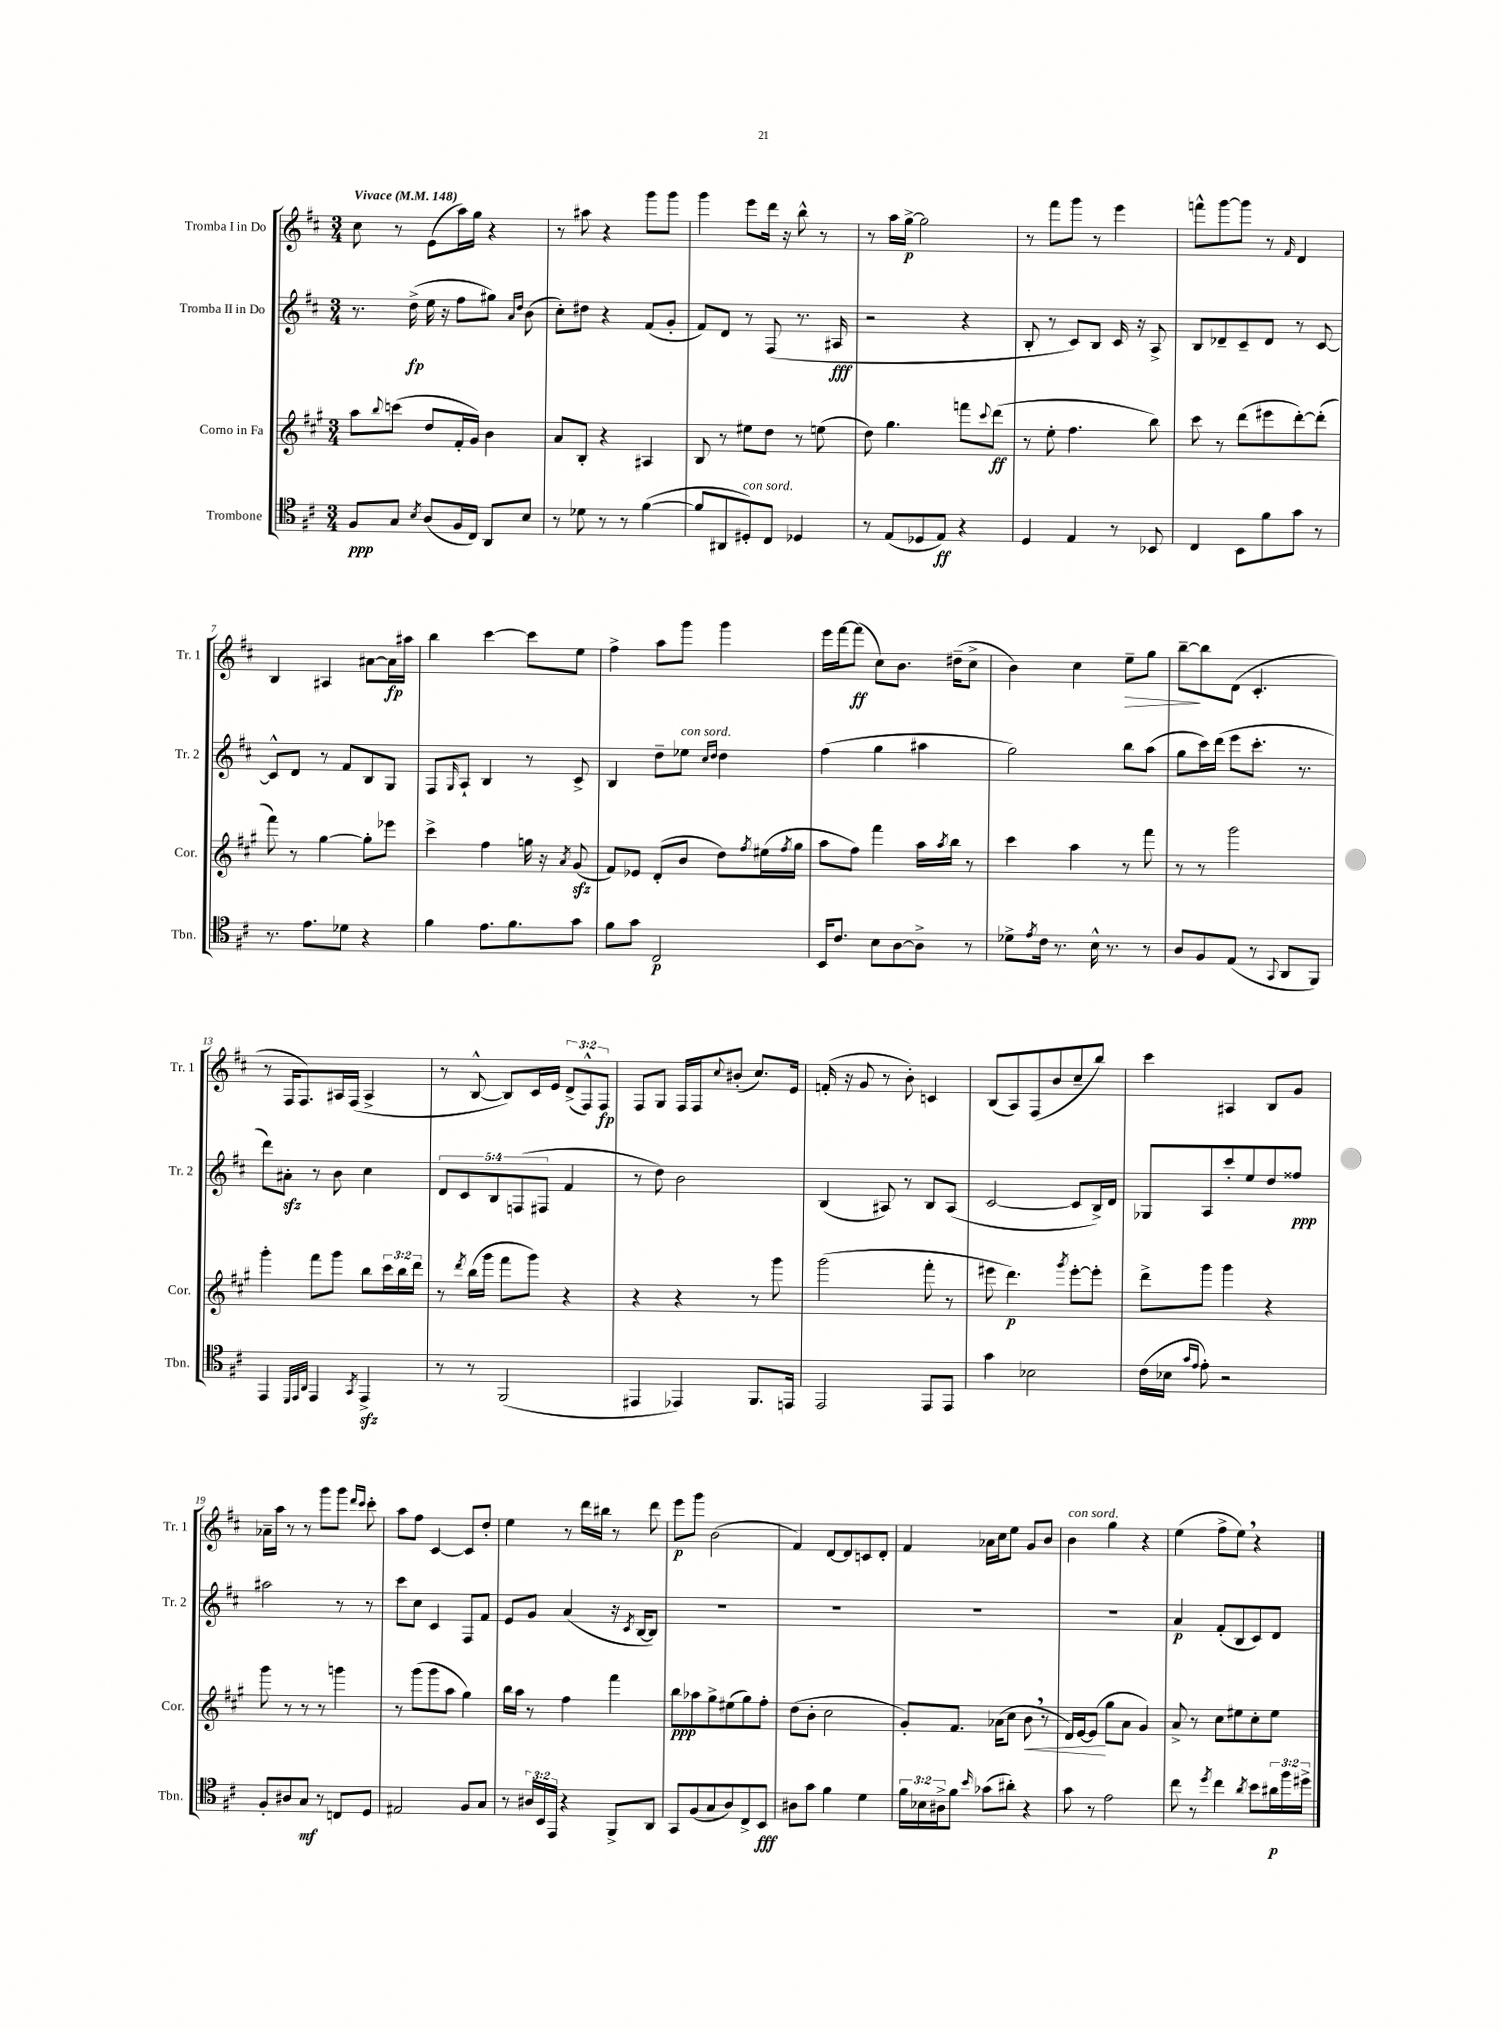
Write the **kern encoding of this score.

**kern	**dynam	**kern	**dynam	**kern	**dynam	**kern	**dynam
*part4	*part4	*part3	*part3	*part2	*part2	*part1	*part1
*staff4	*staff4	*staff3	*staff3	*staff2	*staff2	*staff1	*staff1
*I"Trombone	*	*I"Corno in Fa	*	*I"Tromba II in Do	*	*I"Tromba I in Do	*
*I'Tbn.	*	*I'Cor.	*	*I'Tr. 2	*	*I'Tr. 1	*
*clefC4	*	*clefG2	*	*clefG2	*	*clefG2	*
*k[f#c#]	*	*k[f#c#g#]	*	*k[f#c#]	*	*k[f#c#]	*
*M3/4	*	*M3/4	*	*M3/4	*	*M3/4	*
*MM148	*	*MM148	*	*MM148	*	*MM148	*
=1	=1	=1	=1	=1	=1	=1	=1
!	!	!	!	!	!	!LO:TX:a:B:t=Vivace	!
8F#/L	ppp	8aa\L	.	8.r	.	8cc#\	.
.	.	8qqbb/	.	.	.	.	.
8G/J	.	(8cccn\J	.	.	.	8r	.
.	.	.	.	(16dd^\	fp	.	.
8qB/	.	.	.	.	.	.	.
(8A/L	.	8dd/L	.	16ee\	.	(8e\L	.
.	.	.	.	16r	.	.	.
16F#/L	.	16f#'/L	.	8ff#\L	.	16aa\L)	.
16C#/JJ)	.	16g#/JJ)	.	.	.	16gg\JJ	.
8AA/L	.	4b\	.	8gg#X\J)	.	4r	.
.	.	.	.	16qqa/LL	.	.	.
.	.	.	.	16qqdd/JJ	.	.	.
8B/J	.	.	.	(8b\	.	.	.
=2	=2	=2	=2	=2	=2	=2	=2
8r	.	8a/L	.	8cc#'\L)	.	8r	.
8d-X\	.	8B'/J	.	8dd#X\J	.	8aa#X\	.
8r	.	4r	.	4r	.	4r	.
8r	.	.	.	.	.	.	.
([4f#\	.	4A#X/	.	(8f#/L	.	8ggg\L	.
.	.	.	.	8g'/J	.	8ggg\J	.
=3	=3	=3	=3	=3	=3	=3	=3
8f#/L]	.	8B/	.	8f#/L)	.	4ggg\	.
8AA#X/	.	8r	.	8d/J	.	.	.
!LO:TX:a:i:t=con sord.	!	!	!	!	!	!	!
8D#X'/)	.	8ee#X\L	.	8r	.	8eee\L	.
8C#/J	.	8dd\J	.	(8F#/	.	16ddd\Jk	.
.	.	.	.	.	.	16r	.
4D-X/	.	8r	.	8.r	.	8bb^^\	.
.	.	(8een\	.	.	.	8r	.
.	.	.	.	16A#X/	fff	.	.
=4	=4	=4	=4	=4	=4	=4	=4
8r	.	8dd\)	.	2r	.	8r	.
(8E/L	.	4.gg#\	.	.	.	16aa\LL	.
.	.	.	.	.	.	[16gg^\JJ	p
8D-X/	.	.	.	.	.	2gg\]	.
8E/J)	ff	.	.	.	.	.	.
4r	.	8fffn\L	.	4r	.	.	.
.	.	8qqccc#/	.	.	.	.	.
.	.	(8ddd\J	ff	.	.	.	.
=5	=5	=5	=5	=5	=5	=5	=5
4D/	.	8r	.	8B'/	.	8r	.
.	.	8ee'\	.	8r	.	8fff#\L	.
4E/	.	4.ff#\	.	8c#/L)	.	8ggg\J	.
.	.	.	.	8B/J	.	8r	.
8r	.	.	.	16c#/	.	4eee\	.
.	.	.	.	16r	.	.	.
8BB-X/	.	8bb\)	.	8A^/	.	.	.
=6	=6	=6	=6	=6	=6	=6	=6
4C#/	.	8ccc#\	.	8B/L	.	8fffn^^\L	.
.	.	8r	.	8d-X~/	.	[8ggg\	.
8BB\L	.	(8ddd\L	.	8c#~/	.	8ggg\J]	.
8f#\	.	8eee#X\	.	8d-/J	.	8r	.
.	.	.	.	.	.	16qqf#/	.
8g\J	.	[8ddd'\)	.	8r	.	4d/	.
8r	.	(8ddd'\J]	.	[8c#/	.	.	.
!!LO:LB:g=z
=7	=7	=7	=7	=7	=7	=7	=7
8.r	.	8fff#\)	.	8c#^^/L]	.	4B/	.
.	.	8r	.	8d/J	.	.	.
8.e\L	.	.	.	.	.	.	.
.	.	[4gg#\	.	8r	.	4A#X/	.
8d-X\J	.	.	.	8f#/L	.	.	.
4r	.	8gg#'\L]	.	8B/	.	[8a#X\L	.
.	.	8eee-X\J	.	8G/J	.	16a#\L]	fp
.	.	.	.	.	.	16aa#X\JJ	.
=8	=8	=8	=8	=8	=8	=8	=8
4f#\	.	4ccc#^\	.	8F#/L	.	4bb\	.
.	.	.	.	16qqG/	.	.	.
.	.	.	.	8A`/J	.	.	.
8.e\L	.	4ff#\	.	4B/	.	[4ccc#\	.
8.f#\	.	.	.	.	.	.	.
.	.	16ggn\	.	8r	.	8ccc#\L]	.
.	.	16r	.	.	.	.	.
.	.	8qa/	.	.	.	.	.
8g\J	.	(8g#zz/	.	8c#^/	.	8ee\J	.
=9	=9	=9	=9	=9	=9	=9	=9
8f#\L	.	8f#/L)	.	4B/	.	4ff#^\	.
8g\J	.	8e-X/J	.	.	.	.	.
2C#/	p	(8d'/L	.	8dd~\L	.	8aa\L	.
!	!	!	!	!LO:TX:a:i:t=con sord.	!	!	!
.	.	8b/J	.	8ee-X\J	.	8ggg\J	.
.	.	.	.	16qqcc#/LL	.	.	.
.	.	.	.	16qqdd/JJ	.	.	.
.	.	8dd\L)	.	4dd\	.	4ggg\	.
.	.	8qff#/	.	.	.	.	.
.	.	(16ee#X\L	.	.	.	.	.
.	.	8qff#/	.	.	.	.	.
.	.	16gg#\JJ	.	.	.	.	.
=10	=10	=10	=10	=10	=10	=10	=10
16BB/KL	.	8aa\L	.	(4ff#\	.	16eee\LL	.
8.c#/J	.	.	.	.	.	[16fff#\J	.
.	.	8ff#\J)	.	.	.	(8fff#\J]	ff
8B\L	.	4fff#\	.	4gg\	.	8cc#\L)	.
[8A\	.	.	.	.	.	8.b\J	.
8A^\J]	.	16aa\LL	.	4aa#X\	.	.	.
.	.	8qaa/	.	.	.	.	.
.	.	16bb\JJ	.	.	.	(16dd#X~\KL	.
8r	.	8r	.	.	.	8cc#^\J	.
=11	=11	=11	=11	=11	=11	=11	=11
8d-X^\L	.	4ccc#\	.	2gg\)	.	4b\)	.
8qe/	.	.	.	.	.	.	.
16c#\Jk	.	.	.	.	.	.	.
8.r	.	.	.	.	.	.	.
.	.	4aa\	.	.	.	4cc#\	.
16B^^\	.	.	.	.	.	.	.
8.r	.	.	.	.	.	.	.
!	!	!	!	!	!	!	!LO:HP:b
.	.	8r	.	8bb\L	.	8ee~\L	>
8r	.	8fff#\	.	(8aa\J	.	8gg\J	.
=12	=12	=12	=12	=12	=12	=12	=12
8A/L	.	8r	.	8gg\L	.	[8bb~\L	.
8F#/	.	8r	.	16ccc#\L)	.	8bb\]	]
.	.	.	.	(16ddd\JJ	.	.	.
(8E/J	.	2ggg#\	.	8eee\L	.	(8d\J	.
8r	.	.	.	8.ccc#'\J	.	4.c#'/	.
8qqGG/	.	.	.	.	.	.	.
8AA/L	.	.	.	.	.	.	.
.	.	.	.	8.r	.	.	.
8FF#/J)	.	.	.	.	.	.	.
!!LO:LB:g=z
=13	=13	=13	=13	=13	=13	=13	=13
4EE/	.	4ggg#'\	.	8ddd\L)	.	8r	.
.	.	.	.	8a#Xzz'\J	.	16F#/KL	.
.	.	.	.	.	.	8.F#/)	.
32qqDD/LLL	.	.	.	.	.	.	.
32qqEE/	.	.	.	.	.	.	.
32qqAA/JJJ	.	.	.	.	.	.	.
4EE/	.	8fff#\L	.	8r	.	.	.
.	.	8ggg#\J	.	8b\	.	16A#X/L	.
.	.	.	.	.	.	(16F#/JJ	.
8qGG/	.	.	.	.	.	.	.
4EEzz^/	.	8bb\L	.	4cc#\	.	4A#^/	.
.	.	24ccc#\L	.	.	.	.	.
.	.	24bb\	.	.	.	.	.
.	.	24ddd\JJ	.	.	.	.	.
=14	=14	=14	=14	=14	=14	=14	=14
8r	.	8r	.	10d/L	.	8r	.
.	.	.	.	10c#/	.	.	.
.	.	8qddd/	.	.	.	.	.
8r	.	(16bb\LL	.	.	.	[8B^^/	.
.	.	16ggg#\JJ	.	.	.	.	.
.	.	.	.	10B/	.	.	.
(2FF#/	.	8fff#\L	.	.	.	8B/L])	.
.	.	.	.	(10Fn/	.	.	.
.	.	8ggg#\J)	.	.	.	16c#/L	.
.	.	.	.	10F#X/J	.	.	.
.	.	.	.	.	.	16e/JJ	.
.	.	4r	.	4f#/	.	(12d^/L	.
.	.	.	.	.	.	12F#^^/)	.
.	.	.	.	.	.	12F#/J	fp
=15	=15	=15	=15	=15	=15	=15	=15
4EE#X/	.	4r	.	8r	.	8F#/L	.
.	.	.	.	8dd\)	.	8G/J	.
4EE-X/)	.	4r	.	2b\	.	16F#/LL	.
.	.	.	.	.	.	16F#/J	.
.	.	.	.	.	.	8qqcc#/	.
.	.	.	.	.	.	(8b#X'/J	.
8.FF#/L	.	8r	.	.	.	8.cc#/L)	.
.	.	8ggg#\	.	.	.	.	.
16EEn/Jk	.	.	.	.	.	16e/Jk	.
=16	=16	=16	=16	=16	=16	=16	=16
2EE/	.	(2ggg#\	.	(4B/	.	(16fn'/	.
.	.	.	.	.	.	16r	.
.	.	.	.	.	.	8g/	.
.	.	.	.	8A#X/)	.	8r	.
.	.	.	.	8r	.	8b'\)	.
8EE/L	.	8fff#'\	.	8B/L	.	4cn/	.
8EE/J	.	8r	.	(8A#/J	.	.	.
=17	=17	=17	=17	=17	=17	=17	=17
4g\	.	8eee#X\	.	[2c#/	.	(8B/L	.
.	.	4.ddd\)	p	.	.	8A/)	.
2B-X\	.	.	.	.	.	(8F#/	.
.	.	.	.	.	.	8b/	.
.	.	8qggg#/	.	.	.	.	.
.	.	[8eee#'\L	.	8c#/L]	.	8cc#~/	.
.	.	8eee#'\J]	.	16B^/L)	.	8bb/J)	.
.	.	.	.	16d/JJ	.	.	.
=18	=18	=18	=18	=18	=18	=18	=18
(16c#\LL	.	8ddd^\L	.	8G-X/L	.	4ccc#\	.
16B-X\JJ	.	.	.	.	.	.	.
16qqg/LL	.	.	.	.	.	.	.
16qqe/JJ	.	.	.	.	.	.	.
8e'\)	.	8ggg#\J	.	8A/	.	.	.
2r	.	4ggg#\	.	8ccc#'/	.	4A#X/	.
.	.	.	.	8ee/	.	.	.
.	.	4r	.	8dd/	.	8B/L	.
.	.	.	.	8ff##X/J	ppp	8g/J	.
!!LO:LB:g=z
=19	=19	=19	=19	=19	=19	=19	=19
8F#'/L	.	8ggg#\	.	2aa#X\	.	16a-X~\LL	.
.	.	.	.	.	.	16aa\JJ	.
8A#X/	.	8r	.	.	.	8r	.
8G/J	mf	8r	.	.	.	8r	.
8r	.	8r	.	.	.	8ggg\L	.
8Cn/L	.	4gggn\	.	8r	.	8ggg\J	.
.	.	.	.	.	.	16qqddd/LL	.
.	.	.	.	.	.	16qqccc#/JJ	.
8D/J	.	.	.	8r	.	8ccc#'\	.
=20	=20	=20	=20	=20	=20	=20	=20
2E#X/	.	8r	.	8ccc#\L	.	8aa\L	.
.	.	(8ggg#\L	.	8cc#\J	.	8ff#\J	.
.	.	8ggg#\	.	4c#/	.	[4c#/	.
.	.	8aa\J	.	.	.	.	.
8F#/L	.	4gg#\)	.	8F#/L	.	8c#/L]	.
8G/J	.	.	.	8f#/J	.	8dd'/J	.
=21	=21	=21	=21	=21	=21	=21	=21
8r	.	16bb\LL	.	8e/L	.	4ee\	.
.	.	16aa\JJ	.	.	.	.	.
24A#X/LL	.	8r	.	8g/J	.	.	.
24BB/	.	.	.	.	.	.	.
24EE/JJ	.	.	.	.	.	.	.
4r	.	4ff#\	.	(4a/	.	8r	.
.	.	.	.	.	.	16ddd\LL	.
.	.	.	.	.	.	16bb#X\JJ	.
8FF#^/L	.	4fff#\	.	16r	.	8r	.
.	.	.	.	8qc#/	.	.	.
.	.	.	.	[16B/KL	.	.	.
8AA/J	.	.	.	8B/J])	.	8ddd\	.
=22	=22	=22	=22	=22	=22	=22	=22
8GG/L	.	8bb\L	ppp	2.r	.	8eee\L	p
(8F#/	.	8aa-X\	.	.	.	8ggg\J	.
8G/	.	8gg#^\	.	.	.	(2b\	.
8A/)	.	(8ee#X\	.	.	.	.	.
8C#^/	.	8gg#\)	.	.	.	.	.
8BB/J	fff	8ff#'\J	.	.	.	.	.
=23	=23	=23	=23	=23	=23	=23	=23
8A#X\L	.	(8dd\L	.	2.r	.	4f#/)	.
8g\J	.	8b'\J	.	.	.	.	.
4f#\	.	2cc#\	.	.	.	[8d/L	.
.	.	.	.	.	.	8d/]	.
4d\	.	.	.	.	.	8cn/	.
.	.	.	.	.	.	8d'/J	.
=24	=24	=24	=24	=24	=24	=24	=24
24f#\LL	.	8g#'/L)	.	2.r	.	4f#/	.
24B-X\	.	.	.	.	.	.	.
24A#X^\J	.	.	.	.	.	.	.
8f#\J	.	8.f#/J	.	.	.	.	.
16qqb/	.	.	.	.	.	.	.
(8g-X\L	.	.	.	.	.	16a-X\LL	.
.	.	(16a-X\KL	.	.	.	16cc#\J	.
8a#X'\J)	.	8cc#\J	.	.	.	8ee\J	.
!	!	!	!LO:HP:b	!	!	!	!
4r	.	8b,\	<	.	.	8g/L	.
.	.	8r	.	.	.	8b/J	.
=25	=25	=25	=25	=25	=25	=25	=25
!	!	!	!	!	!	!LO:TX:a:i:t=con sord.	!
8g\	.	16d/LL)	.	2.r	.	4b\	.
.	.	[16e/J	.	.	.	.	.
8r	.	(8e/J]	.	.	.	.	.
2e\	.	8gg#\L	[	.	.	4gg\	.
.	.	8a\J	.	.	.	.	.
.	.	4g#/)	.	.	.	4r	.
=26	=26	=26	=26	=26	=26	=26	=26
8cc#\	.	8a^/	.	4a/	p	(4ee\	.
8r	.	8r	.	.	.	.	.
8qdd/	.	.	.	.	.	.	.
4cc#\	.	8cc#\L	.	(8f#'/L	.	8ff#^\L	.
.	.	8ee#X\	.	8B/	.	8ee,\J)	.
8qa/	.	.	.	.	.	.	.
8b\L	.	8cc#'\	.	8c#/)	.	4r	.
24a#X\L	p	8ee#\J	.	8d/J	.	.	.
24ff#\	.	.	.	.	.	.	.
24dd#X^\JJ	.	.	.	.	.	.	.
==	==	==	==	==	==	==	==
*-	*-	*-	*-	*-	*-	*-	*-
